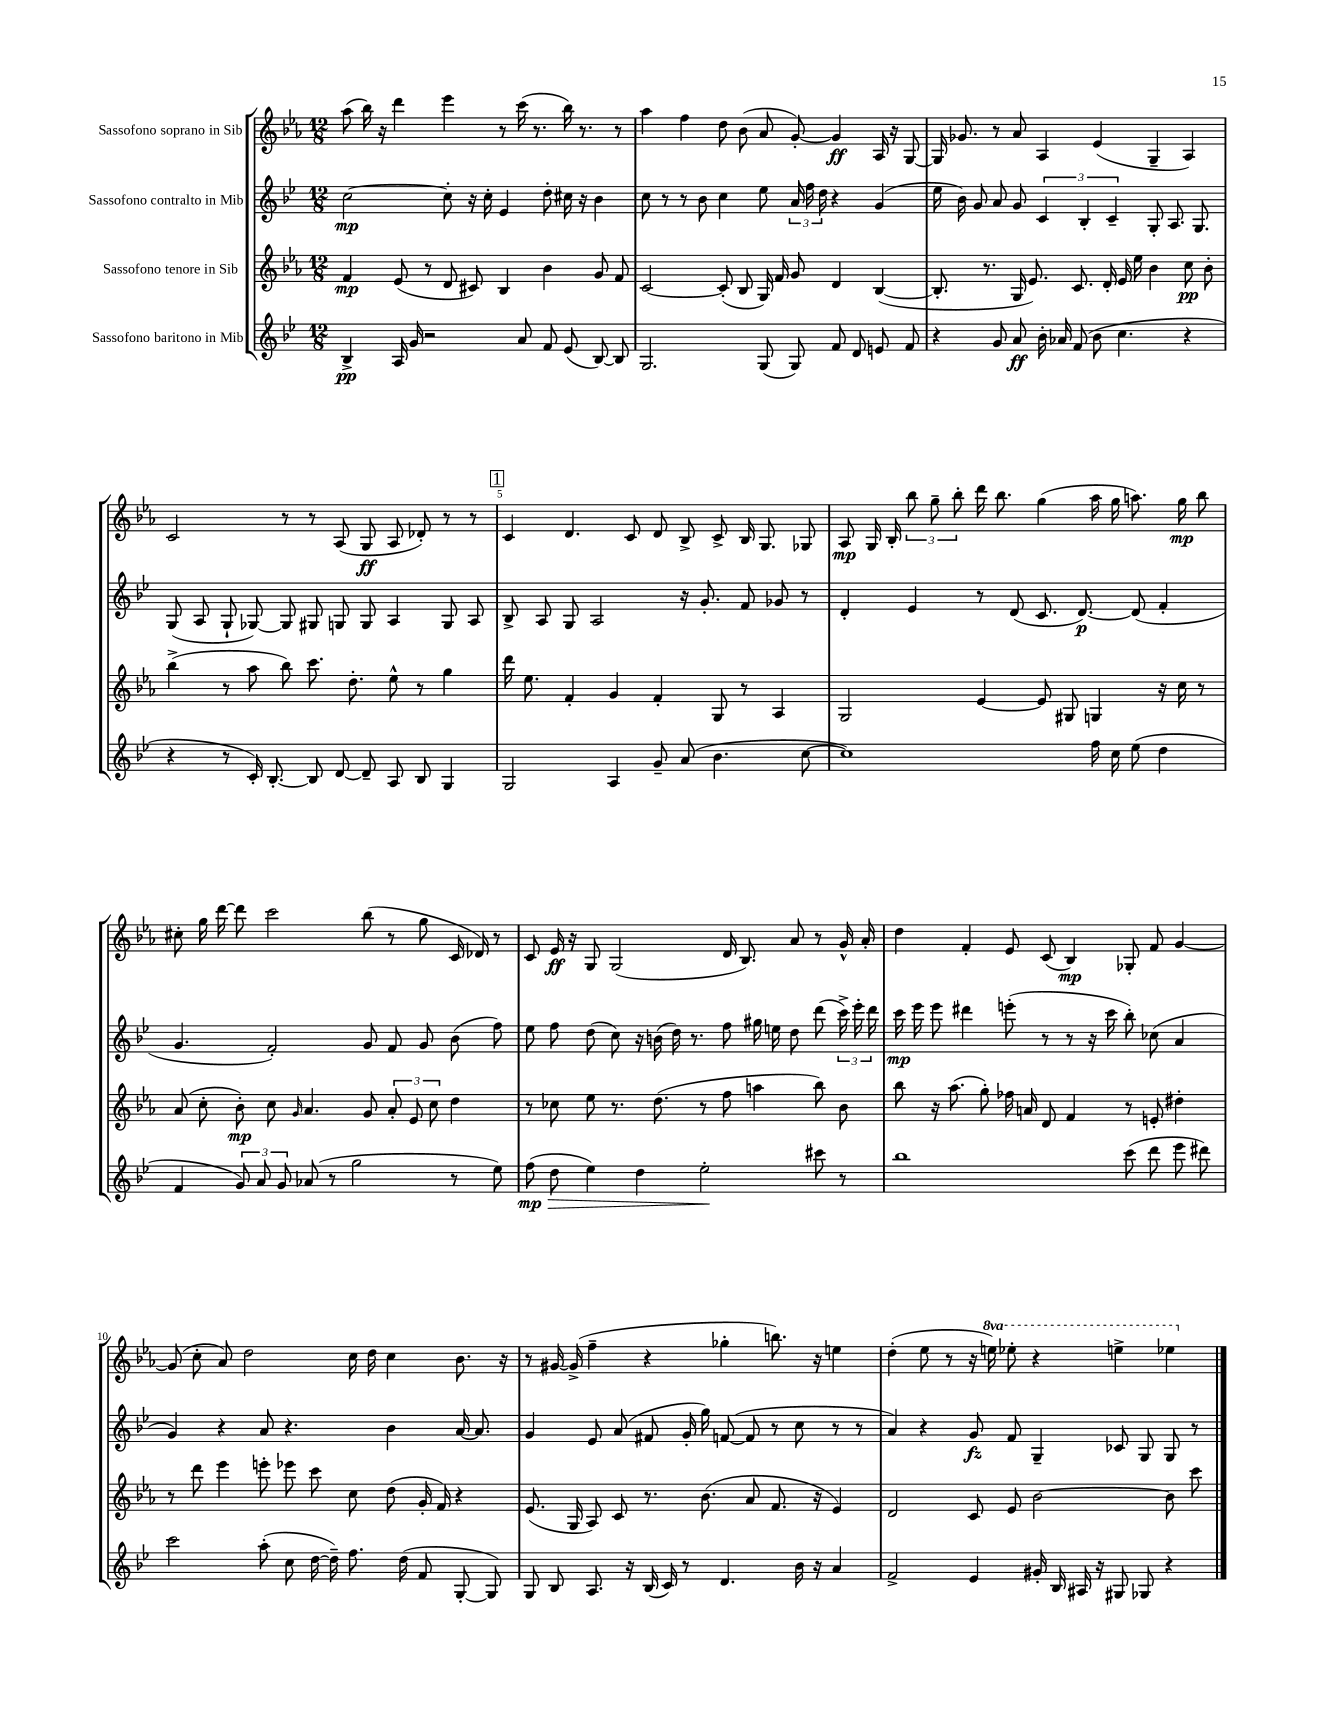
<<
\new StaffGroup <<
\new Staff = "s0" \with { instrumentName = "Sassofono soprano in Sib" } {
    \clef treble \key ees \major \numericTimeSignature \time 12/8 \set Staff.ottavationMarkups = #ottavation-simple-ordinals
    \autoBeamOff aes''8( bes''16) r16 d'''4 ees'''4 r8 c'''16( r8. bes''16) r8. r8 |
    aes''4 f''4 d''8 bes'8( aes'8 g'8~-.) g'4\ff aes16 r16 g8~ |
    g16 ges'8. r8 aes'8 aes4 ees'4( g4-- aes4) |
    c'2 r8 r8 aes8( g8\ff aes8 des'8-.) r8 r8 |
    \mark \markup { \box "1" } c'4 d'4. c'8 d'8 bes8-> c'8-> bes16 g8. ges8 |
    aes8\mp g16 bes16-. \tuplet 3/2 { bes''8 g''8-- bes''8-. } d'''16 bes''8. g''4( aes''16 g''16 a''8.) g''16\mp bes''8 |
    cis''8-. g''16 d'''16~ d'''8 c'''2 bes''8( r8 g''8 c'16 des'16) r8 |
    c'8 ees'16\ff r16 g8 g2( d'16 bes8.) aes'8 r8 g'16-^ aes'16-. |
    d''4 f'4-. ees'8 c'8( bes4\mp) ges8-. f'8 g'4~ |
    g'8( c''8-. aes'8) d''2 c''16 d''16 c''4 bes'8. r16 |
    r8 gis'16~ gis'16->( f''4-- r4 ges''4-. b''8.) r16 e''4 |
    d''4-.( ees''8 r8 r16 \ottava #1 e'''16) ees'''8-. r4 e'''4-> ees'''4 \ottava #0 \bar "|." |
}
\new Staff = "s1" \with { instrumentName = "Sassofono contralto in Mib" } {
    \clef treble \key bes \major \numericTimeSignature \time 12/8
    \autoBeamOff c''2~\mp c''8-. r16 c''16-. ees'4 d''8-. cis''16 r16 bes'4 |
    c''8 r8 r8 bes'8 c''4 ees''8 \tuplet 3/2 { a'16 f''16 d''16 } r4 g'4( |
    ees''16 bes'16) g'8 a'8 g'8 \tuplet 3/2 { c'4 bes4-. c'4-- } g8-. a8. g8. |
    g8( a8 g8-! ges8~) ges8 gis8 g8 g8 a4 g8 a8 |
    \mark \markup { \box "1" } bes8-> a8 g8 a2 r16 g'8.-. f'8 ges'8 r8 |
    d'4-. ees'4 r8 d'8( c'8. d'8.~\p) d'8( f'4-. |
    g'4. f'2-.) g'8 f'8 g'8 bes'8( f''8) |
    ees''8 f''8 d''8( c''8) r16 b'16( d''16) r8. f''8 gis''16 e''16 d''8 d'''8( \tuplet 3/2 { c'''16->) ees'''16-. d'''16 } |
    c'''16\mp ees'''16 ees'''8 dis'''4 e'''8-.( r8 r8 r16 c'''16 bes''8-.) ces''8( a'4 |
    g'4) r4 a'8 r4. bes'4 a'16~ a'8. |
    g'4 ees'8 a'8( fis'8 g'16-. g''16) f'8~( f'8 r8 c''8 r8 r8 |
    a'4) r4 g'8\fz f'8 g4-- ces'8 g8 g8 r8 \bar "|." |
}
\new Staff = "s2" \with { instrumentName = "Sassofono tenore in Sib" } {
    \clef treble \key ees \major \numericTimeSignature \time 12/8
    \autoBeamOff f'4\mp ees'8( r8 d'8 cis'8) bes4 bes'4 g'8 f'8 |
    c'2~ c'8-.( bes8 g16) f'16 g'8 d'4 bes4~( |
    bes8.-. r8. g16 ees'8.) c'8. d'16-. ees'16 ees''16 bes'4 c''8\pp bes'8-. |
    bes''4->( r8 aes''8 bes''8) c'''8. d''8.-. ees''8-^ r8 g''4 |
    \mark \markup { \box "1" } d'''16 ees''8. f'4-. g'4 f'4-. g8 r8 aes4 |
    g2 ees'4~ ees'8 gis8 g4 r16 c''16 r8 |
    aes'8( c''8-. bes'8-.\mp) c''8 \grace { g'16 } aes'4. g'8 \tuplet 3/2 { aes'8-. ees'8 c''8 } d''4 |
    r8 ces''8 ees''8 r8. d''8.( r8 f''8 a''4 bes''8) bes'8 |
    bes''8 r16 aes''8.( g''8-.) fes''16 a'16 d'8 f'4 r8 e'8-. dis''4-. |
    r8 d'''8 ees'''4 e'''8-. ees'''8 c'''8 c''8 d''8( g'16-. f'16) r4 |
    ees'8.( g16 aes8) c'8 r8. bes'8.( aes'8 f'8. r16 ees'4) |
    d'2 c'8 ees'8 bes'2~ bes'8 c'''8 \bar "|." |
}
\new Staff = "s3" \with { instrumentName = "Sassofono baritono in Mib" } {
    \clef treble \key bes \major \numericTimeSignature \time 12/8
    \autoBeamOff bes4->\pp a16 g'16 r2 a'8 f'8 ees'8( bes8~) bes8 |
    g2. g8( g8) f'8 d'8 e'8 f'8 |
    r4 g'8 a'8\ff bes'16-. aes'16 f'8( bes'8 c''4. r4 |
    r4 r8 c'16-.) bes8.~-. bes8 d'8~ d'8-- a8 bes8 g4 |
    \mark \markup { \box "1" } g2 a4 g'8-- a'8( bes'4. c''8~ |
    c''1) f''16 c''16 ees''8( d''4 |
    f'4 \tuplet 3/2 { g'8) a'8 g'8 } aes'8( r8 g''2 r8 ees''8) |
    f''8\mp\>( d''8 ees''4) d''4 ees''2-.\! cis'''8 r8 |
    bes''1 c'''8( d'''8 ees'''8 dis'''8) |
    c'''2 a''8-.( c''8 d''16~ d''16--) f''8. d''16( f'8 g8~-. g8) |
    g8 bes8 a8. r16 bes16( c'16) r8 d'4. bes'16 r16 a'4 |
    f'2-> ees'4 gis'16-. bes16 ais16 r16 gis8 ges8 r4 \bar "|." |
}
>>
>>
\layout { \context { \Score \override BarNumber.break-visibility = ##(#f #t #t) barNumberVisibility = #(every-nth-bar-number-visible 5) } }
